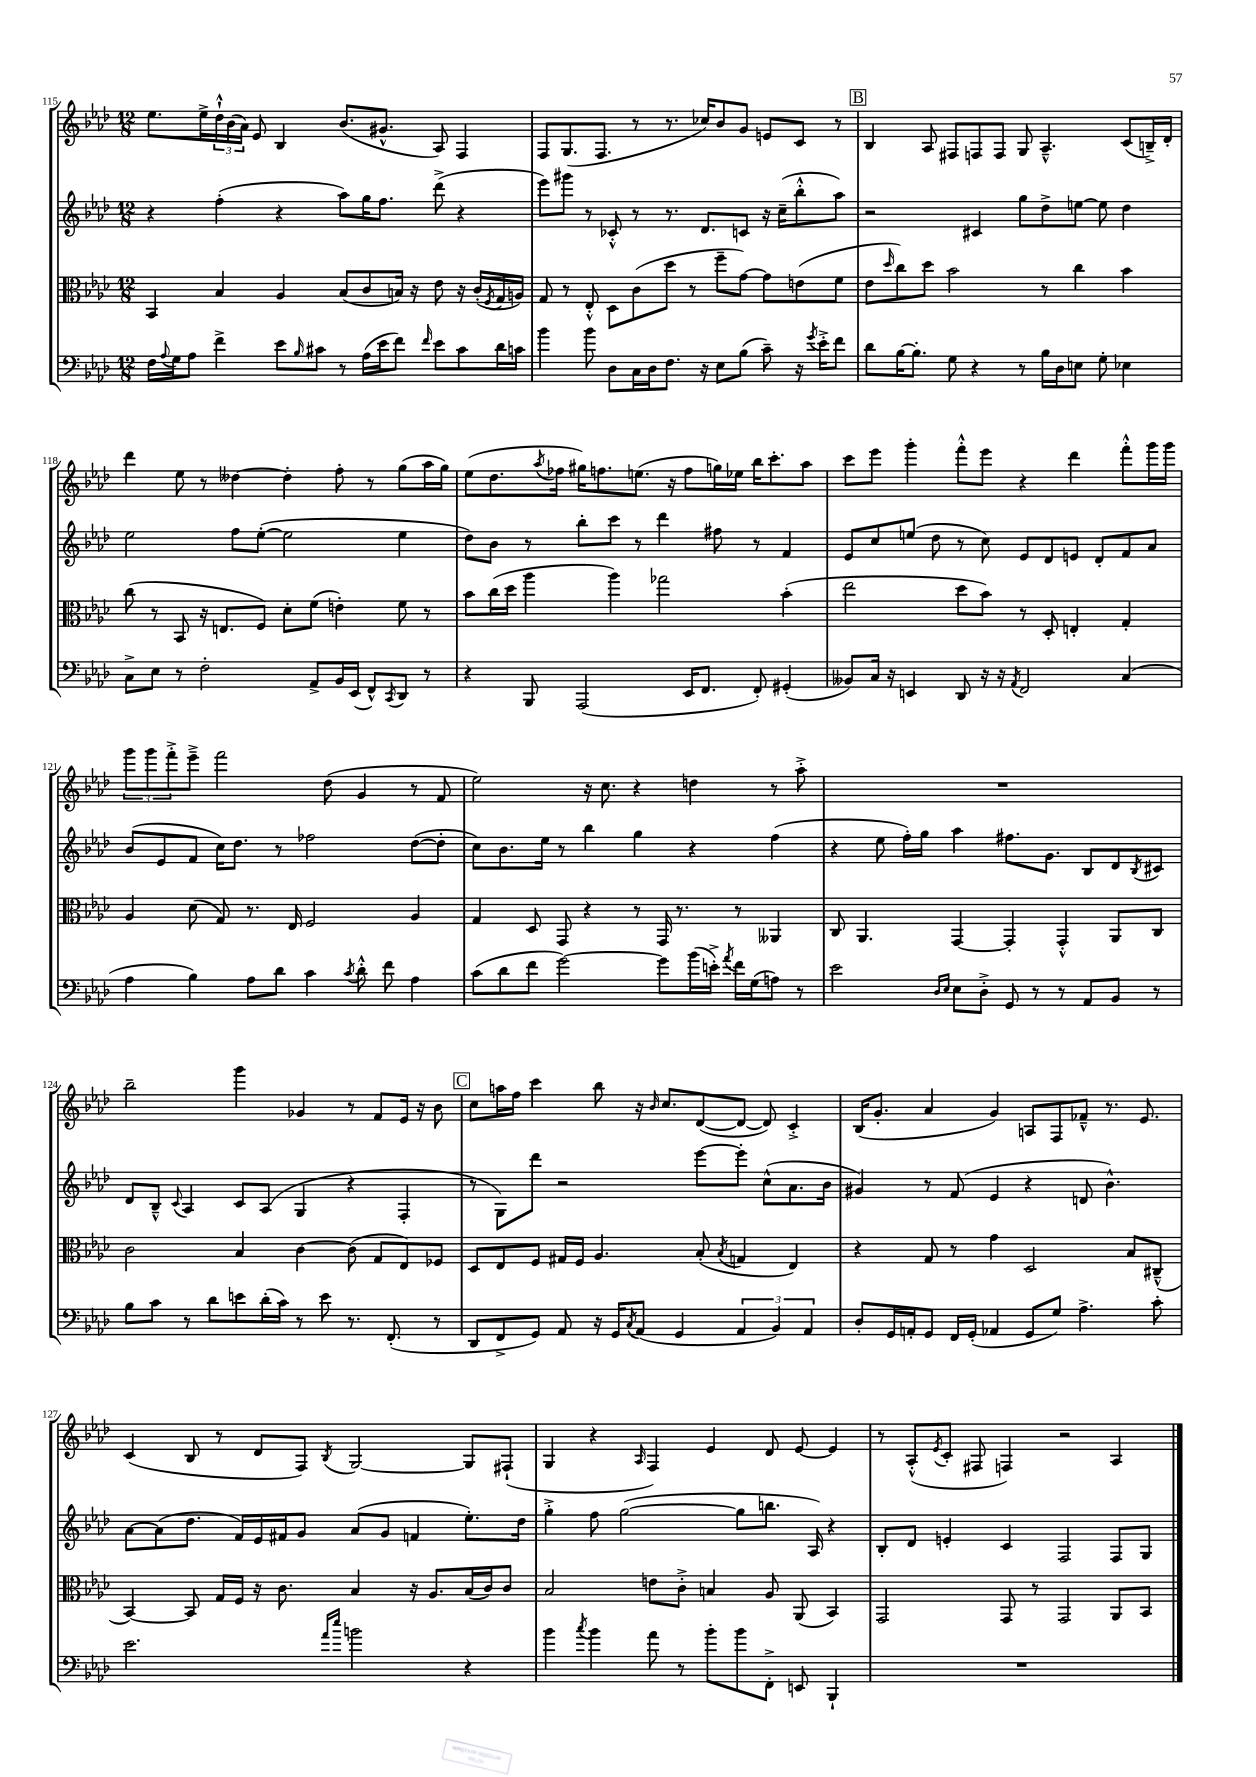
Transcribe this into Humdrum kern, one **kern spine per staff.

**kern	**kern	**kern	**kern
*staff4	*staff3	*staff2	*staff1
*clefF4	*clefC3	*clefG2	*clefG2
*k[b-e-a-d-]	*k[b-e-a-d-]	*k[b-e-a-d-]	*k[b-e-a-d-]
*M12/8	*M12/8	*M12/8	*M12/8
16F	4BB-	4r	8.ee-
8qqA-	.	.	.
16G	.	.	.
8A-	.	.	.
.	.	.	16ee-^
4f^	4B-	(4ff'	24dd-`^^
.	.	.	(24b-
.	.	.	24a-)
.	.	.	8e-
8e-	4A-	4r	4B-
16qqB-	.	.	.
8c#	.	.	.
8r	(8B-	8aa-)	(8.b-
(16A-	8c	16gg	.
16e-	.	8.ff	8.g#^^
8f)	16B)	.	.
.	16r	.	.
16qqf	.	.	.
8e-	8e-	(8ddd-^	8A-)
8c#	16r	4r	4F
.	(16c'	.	.
.	8qF	.	.
16d-	16G	.	.
16c	16A)	.	.
=	=	=	=
4b-	8G	8eee-)	8F
.	8r	8ggg#	(8.G
8b-	8E-'^^	8r	.
.	.	.	8.F
8D-	8D-	8c-'^^	.
16C	(8c	8r	8r
16D-	.	.	.
8.F	8dd-	8.r	8.r
.	8r	.	.
16r	.	8.d-	16cc-)
8E-	8ff~	.	8b-
(8B-	[8g)	8c	8g
8c~)	8g]	16r	8e
.	.	(16cc~	.
16r	(8e	8bb-'^^	8c
8qg	.	.	.
16e-'^	.	.	.
8f	8f	8aa-)	8r
=	=	=	=
8d-	8e-	2r	4B-
.	16qqdd-	.	.
[16B-	8cc)	.	.
8.B-']	.	.	.
.	8dd-	.	8A-
8G	2b-	.	8F#
4r	.	4c#	8F
.	.	.	8F
8r	.	8gg	8G
16B-	8r	8dd-^	4.A-~^^
16D-	.	.	.
8E	4cc	[8ee	.
8G'	.	8ee]	.
4E-	4b-	4dd-	(8c
.	.	.	16B~^)
.	.	.	16d-'
=	=	=	=
8C^	(8cc	2ee-	4ddd-
8E-	8r	.	.
8r	8BB-	.	8ee-
2F'	16r	.	8r
.	8.E	.	.
.	.	8ff	[4dd--
.	8F)	([8ee-'	.
.	8d-'	2ee-]	4dd--']
8AA-^	(8f	.	.
16BB-	4e')	.	8ff'
(16EE-	.	.	.
8FF^^)	.	.	8r
8qCC	.	.	.
8DD-	8f	4ee-	(8gg
8r	8r	.	16aa-
.	.	.	16gg)
=	=	=	=
4r	8b-	8dd-)	(8ee-
.	(16cc	8b-	8.dd-
.	16dd-	.	.
8BBB-	4aa-	8r	.
.	.	.	8qaa-
.	.	.	16ff-
(2AAA-	.	8bb-'	16gg#)
.	.	.	8.ff
.	4aa-)	8ccc	.
.	.	8r	(8.ee
.	2gg-	4ddd-	.
.	.	.	16r
16EE-	.	.	8ff
8.FF	.	.	.
.	.	8ff#	16gg)
.	.	.	16ee-
8FF')	.	8r	16bb-
.	.	.	8.ccc'
(4GG#'	(4b-'	4f	.
.	.	.	8aa-
=	=	=	=
8BB--)	2ee-	8e-	8ccc
16C	.	8cc	8eee-
16r	.	.	.
4EE	.	(8ee	4ggg'
.	.	8dd-	.
8DD-	8dd-	8r	8fff'^^
16r	8b-)	8cc)	8eee-
16r	.	.	.
8qAA-	.	.	.
2FF	8r	8e-	4r
.	8D-'	8d-	.
.	4E'	8e	4ddd-
.	.	8d-'	.
(4C	4G'	8f	8fff'^^
.	.	8a-	16ggg
.	.	.	16ggg
=	=	=	=
4A-	4A-	(8b-	12ggg
.	.	.	12ggg
.	.	8e-	.
.	.	.	12fff'^
4B-)	(8d-	8f	8eee-~^
.	8G)	16cc)	2fff
.	.	8.dd-	.
8A-	8.r	.	.
8d-	.	8r	.
.	16E-	.	.
4c	2F	2ff-	.
.	.	.	(8dd-
8qc	.	.	.
8d-'^^	.	.	4g
8f	.	.	.
4A-	4A-	([8dd-	8r
.	.	8dd-']	8f
=	=	=	=
(8c	4G	8cc)	2ee-)
8d-	.	8.b-	.
8f	8D-	.	.
.	.	16ee-	.
[2g)	8GG	8r	.
.	4r	4bb-	16r
.	.	.	8.cc
.	8r	4gg	4r
8g]	16GG	.	.
.	8.r	.	.
(16b-	.	4r	4dd
16e'^)	.	.	.
8qa-	.	.	.
16f	8r	.	.
(16G	.	.	.
8A)	4AA--	(4ff	8r
8r	.	.	8aa-'^
=	=	=	=
2e-	8C	4r	1.r
.	4.AA-	.	.
.	.	8ee-	.
.	.	16ff')	.
.	.	16gg	.
16qqD-	.	.	.
16qqE-	.	.	.
8E-	[4GG	4aa-	.
8D-'^	.	.	.
8GG	4GG']	8.ff#	.
8r	.	.	.
.	.	8.g	.
8r	4GG'^^	.	.
8AA-	.	8B-	.
8BB-	8AA-	8d-	.
.	.	8qB-	.
8r	8C	8c#	.
=	=	=	=
8B-	2c	8d-	2bb-~
8c	.	8B-~^^	.
.	.	8qqc	.
8r	.	4A-	.
8d-	.	.	.
8e	4B-	8c	4ggg
(16d-'	.	(8A-	.
16c)	.	.	.
8r	[4c	4G	4g-
8e	.	.	.
8.r	(8c]	4r	8r
.	8G	.	8f
(8.FF'	.	.	.
.	8E-)	4F'	16e-
.	.	.	16r
8r	8F-	.	8b-
=	=	=	=
8DD-	8D-	8r	8cc
8FF^	8E-	8G)	16aa
.	.	.	16ff
8GG)	8F	8ddd-	4ccc
8AA-	16G#	2r	.
.	16F	.	.
16r	4.A-	.	8bb-
16GG	.	.	.
8qC	.	.	.
(8AA-	.	.	16r
.	.	.	16qqb-
.	.	.	8.cc
4GG	.	.	.
.	(8B-'	[8eee-	([8d-
.	8qB-	.	.
6AA-	4G	8eee-']	8d-_
.	.	(8cc^^	8d-])
6BB-)	.	.	.
.	4E-)	8.a-	4c'^
6AA-	.	.	.
.	.	16b-	.
=	=	=	=
8D-'	4r	4g#)	(16B-
.	.	.	8.g'
16GG	.	.	.
16AA'	.	.	.
8GG	8G	8r	4a-
16FF	8r	(8f	.
(16GG'	.	.	.
4AA-	4g	4e-	4g)
8GG	2D-	4r	8A
8G)	.	.	8F
4.A-^	.	8d	8f-~^^
.	.	4.b-^^)	8.r
.	8B-	.	.
.	.	.	8.e-
8c'	(8C#~^^	.	.
=	=	=	=
2.e-	[4BB-)	[8a-	(4c
.	.	(8a-]	.
.	8BB-]	8.dd-	8B-
.	16G	.	8r
.	16F	16f)	.
.	16r	16e-	8d-
.	8.c	16f#	.
.	.	8g	8F)
16qqa-	.	.	.
16qqee-	.	.	8qB-
2b	4B-	(8a-	[2G
.	.	8g	.
.	16r	4f	.
.	8.A-	.	.
4r	(16B-	8.ee-')	8G]
.	16c)	.	.
.	8c	.	(8F#`
.	.	16dd-	.
=	=	=	=
4b-	2B-	4gg'^	4G
8qcc	.	.	.
4b-	.	8ff	4r
.	.	([2gg	.
.	.	.	16qqA-
8a-	8e	.	4F)
8r	8c'^	.	.
8b-'	4B	.	4e-
8b-	.	8gg]	.
8FF'^	8A-	8.bb	8d-
8EE	(8AA-	.	[8e-
.	.	16A-)	.
4BBB-`	4BB-)	4r	4e-]
=	=	=	=
1.r	2GG	8B-'	8r
.	.	8d-	(8A-'^^
.	.	.	8qe-
.	.	4e'	8c'
.	.	.	8F#
.	8GG	4c	4F)
.	8r	.	.
.	2GG	2F	2r
.	8AA-	8F	4A-
.	8BB-	8G	.
==	==	==	==
*-	*-	*-	*-
